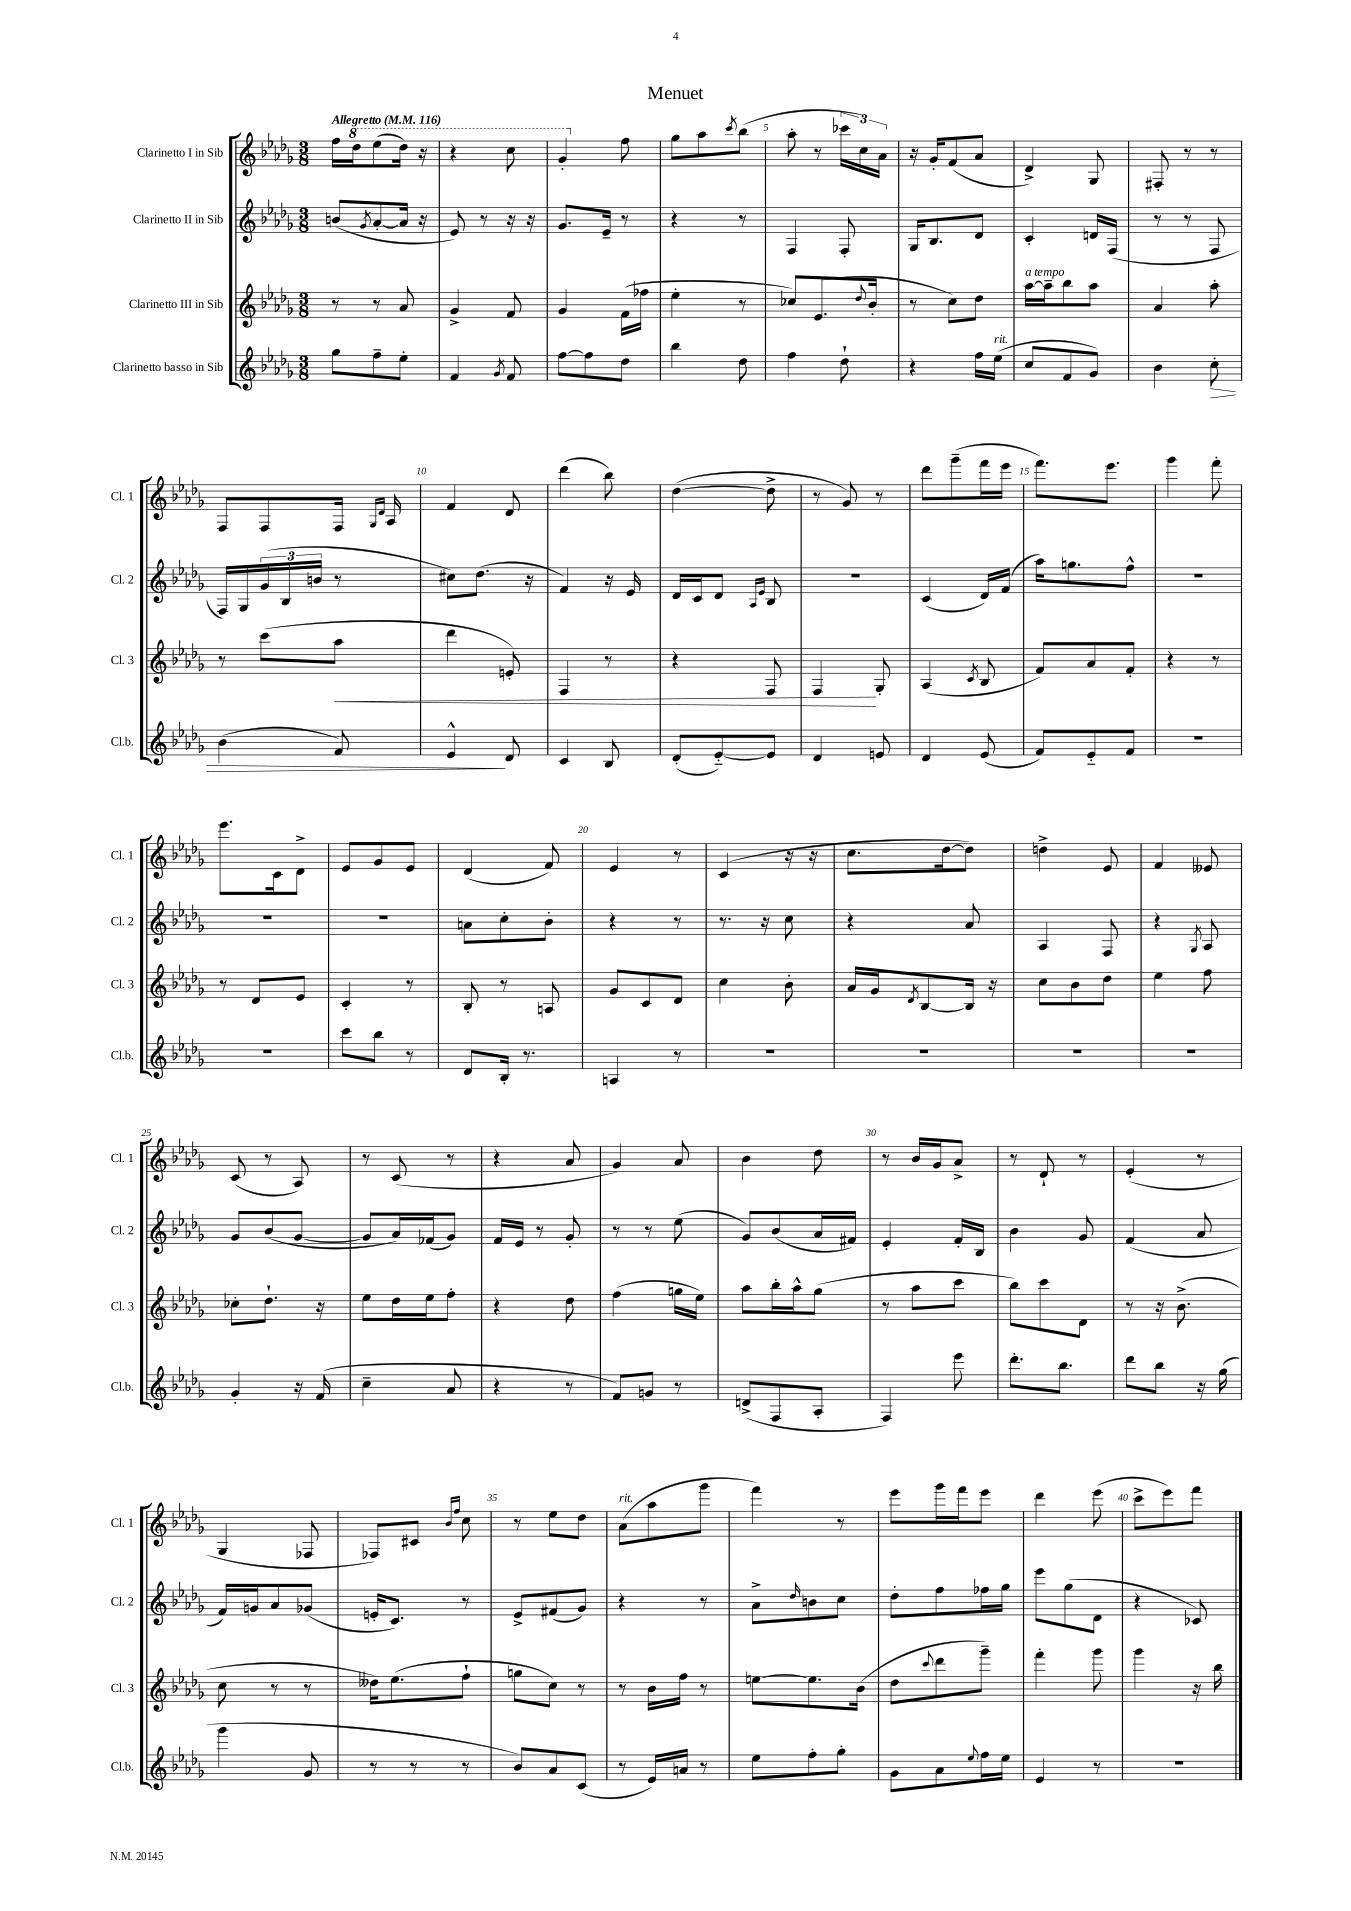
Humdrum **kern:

**kern	**kern	**kern	**kern
*staff4	*staff3	*staff2	*staff1
*clefG2	*clefG2	*clefG2	*clefG2
*k[b-e-a-d-g-]	*k[b-e-a-d-g-]	*k[b-e-a-d-g-]	*k[b-e-a-d-g-]
*M3/8	*M3/8	*M3/8	*M3/8
*MM116	*MM116	*MM116	*MM116
8gg-	8r	(8b	16ff
.	.	.	16ddd-
.	.	8qg-	.
8ff~	8r	[8a-'	(8eee-
8ee-'	8a-	16a-]	16ddd-)
.	.	16r	16r
=	=	=	=
4f	4g-^	8e-)	4r
.	.	8r	.
8qg-	.	.	.
8f	8f	16r	8ccc
.	.	16r	.
=	=	=	=
[8ff	4g-	8.g-	4gg-'
8ff]	.	.	.
.	.	16e-~	.
8dd-	(16f	8r	8ff
.	16ff-	.	.
=	=	=	=
4bb-	4ee-'	4r	8gg-
.	.	.	8aa-
.	.	.	8qccc
8dd-	8r	8r	(8bb-
=	=	=	=
4ff	8cc-)	4F	8aa-'
.	(8.e-	.	8r
8dd-`	.	8F'	24ccc-
.	.	.	24cc)
.	8qqdd-	.	.
.	16b-'	.	.
.	.	.	24a-
=	=	=	=
4r	8r	16G-	16r
.	.	8.B-	16g-'
.	8cc)	.	(8f
16ff	8dd-	8d-	8a-
(16ee-	.	.	.
=	=	=	=
8cc	[16aa-	4c'	4d-^)
.	16aa-~]	.	.
8f	8bb-	.	.
8g-)	8aa-	16d	8G-
.	.	(16F	.
=	=	=	=
4b-	4a-	8r	8F#'
.	.	8r	8r
8cc'	8aa-'	8F	8r
=	=	=	=
(4b-	8r	16F)	8F
.	.	16G-	.
.	(8ccc	(24g-	8F
.	.	24B-	.
.	.	24b	.
8f)	8aa-	8r	16F
.	.	.	16qqG-
.	.	.	16qqd-
.	.	.	16A-
=	=	=	=
4e-^^	4ddd-	8cc#)	4f
.	.	(8.dd-	.
8d-	8e')	.	8d-
.	.	16r	.
=	=	=	=
4c	4F	4f)	(4ddd-
8B-	8r	16r	8bb-)
.	.	16e-	.
=	=	=	=
(8d-'	4r	16d-	([4dd-
.	.	16c	.
[8e-'~)	.	8d-	.
.	.	16qqA-	.
.	.	16qqe-	.
8e-]	8F	8B-	8dd-^]
=	=	=	=
4d-	4F	4.r	8r
.	.	.	8g-)
8e	8G-'	.	8r
=	=	=	=
4d-	(4A-	(4c	8ddd-
.	.	.	(8ggg-~
.	8qc	.	.
(8e-	8B-	16d-)	16fff
.	.	(16f	16eee-
=	=	=	=
8f)	8f)	16aa-)	8.fff)
.	.	8.gg	.
8e-'~	8a-	.	.
.	.	.	8.eee-
8f	8f'	8ff^^	.
=	=	=	=
4.r	4r	4.r	4ggg-
.	8r	.	8fff'
=	=	=	=
4.r	8r	4.r	8.eee-
.	8d-	.	.
.	.	.	16c
.	8e-	.	8d-^
=	=	=	=
8ccc	4c'	4.r	8e-
8bb-	.	.	8g-
8r	8r	.	8e-
=	=	=	=
8d-	8B-'	8a	(4d-
16B-'	8r	8cc'	.
8.r	.	.	.
.	8A	8b-'	8f)
=	=	=	=
4A	8g-	4r	4e-
.	8c	.	.
8r	8d-	8r	8r
=	=	=	=
4.r	4cc	8.r	(4c
.	.	16r	.
.	8b-'	8cc	16r
.	.	.	16r
=	=	=	=
4.r	16a-	4r	8.cc
.	16g-	.	.
.	8qd-	.	.
.	[8B-	.	.
.	.	.	[16dd-
.	16B-]	8a-	8dd-])
.	16r	.	.
=	=	=	=
4.r	8cc	4A-	4dd^
.	8b-	.	.
.	8dd-	8F	8e-
=	=	=	=
4.r	4ee-	4r	4f
.	.	8qG-	.
.	8ff	8A-	8e--
=	=	=	=
4g-'	8cc-'	8g-	(8c
.	8.dd-`	(8b-	8r
16r	.	[8g-	8A-)
(16f	16r	.	.
=	=	=	=
4cc~	8ee-	8g-]	8r
.	16dd-	16a-)	(8c
.	16ee-	(16f-	.
8a-	8ff'	8g-)	8r
=	=	=	=
4r	4r	16f	4r
.	.	16e-	.
.	.	8r	.
8r	8dd-	8g-'	8a-
=	=	=	=
8f)	(4ff	8r	4g-)
8g	.	8r	.
8r	16gg	(8ee-	8a-
.	16ee-)	.	.
=	=	=	=
(8d^	8aa-	8g-)	4b-
8F	16bb-'	(8b-	.
.	16aa-^^	.	.
8A-'	(8gg-	16a-	8dd-
.	.	16f#)	.
=	=	=	=
4F)	8r	4e-'	8r
.	8aa-	.	16b-
.	.	.	16g-
8eee-	8ccc	16f'	8a-^
.	.	16B-	.
=	=	=	=
8.ddd-'	8bb-)	4b-	8r
.	8ccc	.	8d-`
8.bb-	.	.	.
.	8d-	8g-	8r
=	=	=	=
8ddd-	8r	(4f	(4e-'
8bb-	16r	.	.
.	(8.b-^	.	.
16r	.	8a-	8r
(16gg-	.	.	.
=	=	=	=
4ggg-	8cc	16f)	4G-
.	.	16g	.
.	8r	8a-	.
8g-	8r	(8g-	8F-
=	=	=	=
8r	16dd--)	16e'	8F-)
.	(8.ee-	8.c)	.
8r	.	.	8c#
.	.	.	16qqb-
.	.	.	16qqff
8r	8ff`	8r	8cc
=	=	=	=
8b-)	8gg	8e-^	8r
8a-	8cc)	(8f#	8ee-
(8c	8r	8g-)	8dd-
=	=	=	=
8r	8r	4r	(8a-
16e-)	16b-	.	8aa-
16a	16ff	.	.
8r	8r	8r	8ggg-
=	=	=	=
8ee-	[8ee	8a-^	4fff)
.	.	16qqdd-	.
8ff'	8.ee]	8b	.
8gg-'	.	8cc	8r
.	(16b-	.	.
=	=	=	=
8g-	8dd-	8dd-'	8eee-
.	8qqccc	.	.
8a-	8ddd-	8ff	16ggg-
.	.	.	16fff
8qqee-	.	.	.
16ff	8ggg-~)	16ff-	8eee-
16ee-	.	16gg-	.
=	=	=	=
4e-	4fff'	8eee-	4ddd-
.	.	(8gg-	.
8r	8ggg-	8d-	(8eee-
=	=	=	=
4.r	4ggg-	4r	8ccc^
.	.	.	8eee-)
.	16r	8c-)	8fff
.	16bb-	.	.
==	==	==	==
*-	*-	*-	*-
